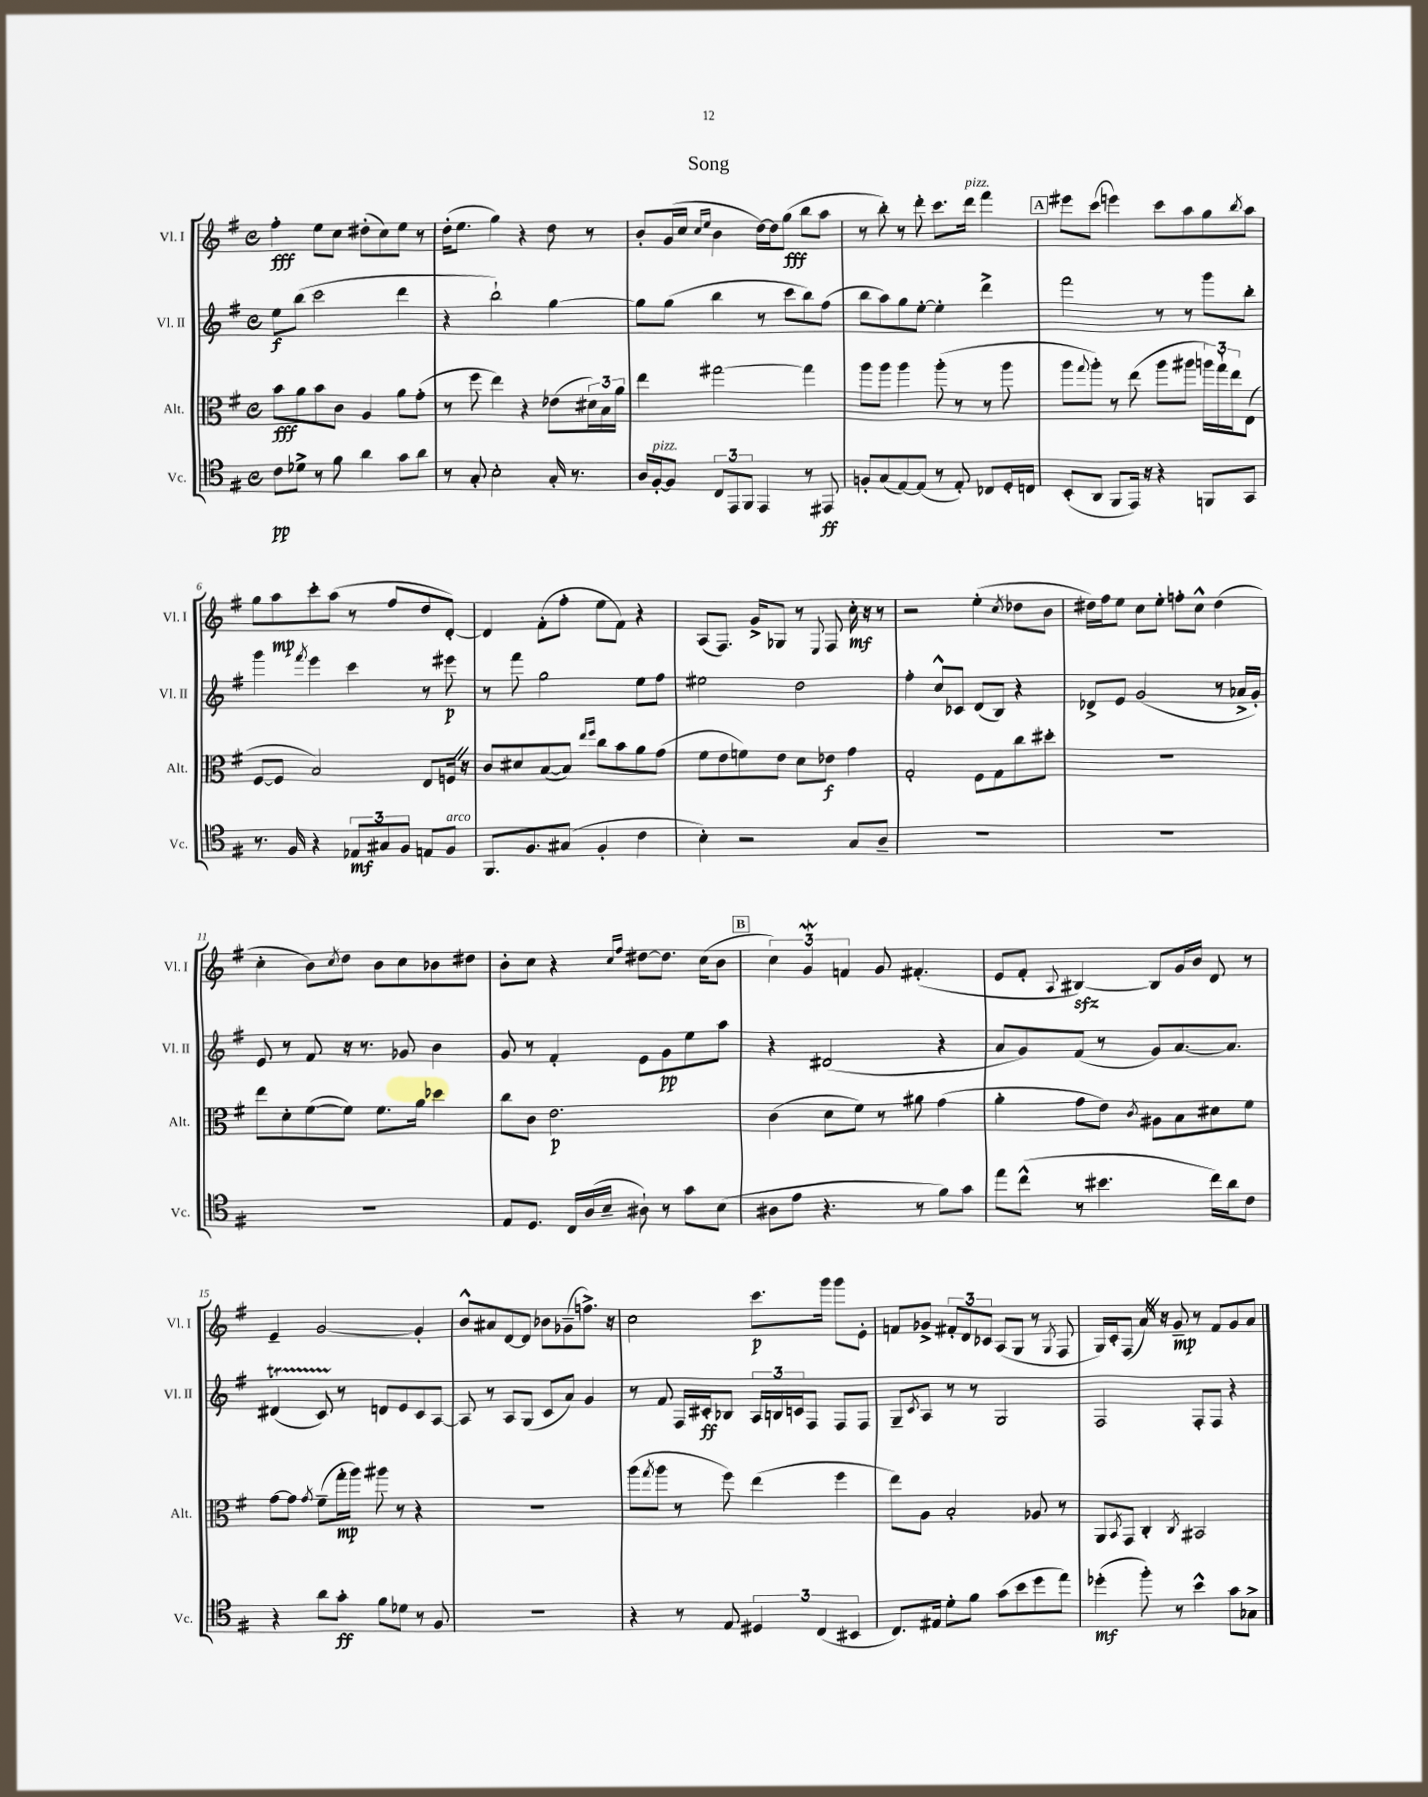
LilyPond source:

\header { title = "Song" }
<<
\new StaffGroup <<
\new Staff = "s0" \with { instrumentName = "Vl. I" shortInstrumentName = "Vl. I" } {
    \clef treble \key g \major \defaultTimeSignature \time 4/4
    fis''4-.\fff e''8 c''8 dis''8-.( c''8) e''8 r8 |
    d''16-.( e''8. g''4) r4 d''8 r8 |
    b'8-. g'16( c''16 \grace { c''16 e''16 } b'4 d''16~) d''16 g''8\fff( b''8 a''8 |
    r8 b''8-.) r8 d'''8-. c'''8. d'''16^\markup { \italic "pizz." } fis'''4 |
    \mark \markup { \box "A" } eis'''8 c'''8( e'''4) c'''8 a''8 g''8 \acciaccatura { b''8 } a''8 |
    g''8 a''8\mp c'''8-. a''8( r8 fis''8 d''8 d'8~-.) |
    d'4 fis'8-.( fis''8-. e''8 fis'8) r4 |
    a8( fis8.) g'16-> ges8 r8 \appoggiatura { e8 } fis8 c''16-.\mf r16 r8 |
    r2 e''4-.( \acciaccatura { c''8 } des''8 b'8 |
    dis''16) fis''16 e''8 c''8 e''8-. f''8-. c''8-^ dis''4( |
    c''4-. b'8) \acciaccatura { c''8 } d''8 b'8 c''8 bes'8 dis''8 |
    b'8-. c''8 r4 \grace { c''16 fis''16 } dis''8~ dis''8. c''16( b'8 |
    \mark \markup { \box "B" } \tuplet 3/2 { c''4) g'4\mordent f'4 } g'8 fis'4.-.( |
    e'8 fis'8-. \appoggiatura { a8 } bis4~\sfz) bis8 g'16 b'16 d'8 r8 |
    e'4-- g'2~ g'4-. |
    b'8-^ ais'8 d'8~ d'8 bes'8 ges'8--( f''8.->) r16 |
    c''2 c'''8.\p g'''16 g'''8 e'8-. |
    f'8 ges'8-> \tuplet 3/2 { fis'8-. d'8 ces'8 } a8( g8 r8 \acciaccatura { g8 } fis8 |
    g16) c'16-. fis8( a'16) \once \override BreathingSign.text = \markup { \musicglyph "scripts.caesura.straight" } \breathe r16 g'8--\mp r8 fis'8 g'8 a'8 \bar "|." |
}
\new Staff = "s1" \with { instrumentName = "Vl. II" shortInstrumentName = "Vl. II" } {
    \clef treble \key g \major \defaultTimeSignature \time 4/4
    e''8\f b''8( c'''2 d'''4 |
    r4 b''2-!) g''4~ |
    g''8 g''8( b''4 r8 c'''8 b''8) fis''8( |
    b''8 a''8) g''8 e''8~-. e''4-. d'''4-> |
    \mark \markup { \box "A" } fis'''2 r8 r8 g'''8 b''8-. |
    g'''4 \acciaccatura { fis'''8 } e'''4 c'''4 r8 eis'''8\p |
    r8 fis'''8 g''2 e''8 fis''8 |
    eis''2 d''2 |
    fis''4-. c''8-^ ces'8 d'8( b8) r4 |
    des'8-> e'8 g'2( r8 aes'16-> g'16-.) |
    e'8 r8 fis'8 r16 r8. ges'8 b'4 |
    g'8 r8 fis'4-. e'8 g'8\pp e''8 a''8 |
    \mark \markup { \box "B" } r4 dis'2( r4 |
    a'8 g'8) fis'8( r8 g'8) a'8.~ a'8. |
    dis'4\startTrillSpan( c'8) r8\stopTrillSpan d'8 e'8 c'8 a8~ |
    a8 r8 a8 g8( c'8 a'8) g'4 |
    r8 fis'8 fis16 cis'16-.\ff bes8 \tuplet 3/2 { a16 b16 c'16 } fis8 fis8 fis8 |
    g8-- \acciaccatura { c'8 } a8 r8 r8 g2 |
    fis2 fis8-. fis8 r4 \bar "|." |
}
\new Staff = "s2" \with { instrumentName = "Alt." shortInstrumentName = "Alt." } {
    \clef alto \key g \major \defaultTimeSignature \time 4/4
    b'8\fff a'8 b'8 c'8 a4 a'8 g'8-.( |
    r8 fis''8 e''4) r4 ees'8( \tuplet 3/2 { dis'16) b16 a'16 } |
    e''4 gis''2~ gis''4 |
    a''8 a''8 a''4 a''8-.( r8 r8 a''8 |
    \mark \markup { \box "A" } a''8 \appoggiatura { g''8 } a''8-.) r8 e''8( a''8 ais''8 \tuplet 3/2 { a''16) g''16-! e''16 } e8( |
    fis8~ fis8 b2) e8 f16 \once \override BreathingSign.text = \markup { \musicglyph "scripts.caesura.straight" } \breathe r16 |
    c'8 dis'8 b8~( b8) \grace { e''16 fis''16 } c''8 b'8 a'8 g'8( |
    fis'8 e'8 f'8) e'8 d'8 ees'8\f g'4 |
    g2-. fis8 g8 c''8 dis''8-. |
    R1 |
    e''8 d'8-. fis'8~( fis'8) fis'8. a'16 des''4 |
    c''8 c'8 e'2.\p |
    \mark \markup { \box "B" } c'4( d'8 fis'8) r8 ais'8 g'4( |
    a'4-. g'8 e'8) \acciaccatura { c'8 } ais8 b8 dis'8 fis'8 |
    g'8~ g'8 \acciaccatura { g'8 } fis'8--( g''16-.\mp a''16) ais''8 r8 r4 |
    R1 |
    a''8( \acciaccatura { g''8 } a''8 r8 fis''8) e''4( fis''4 |
    e''8) a8 b2-. aes8 r8 |
    a,8 \acciaccatura { b,8 } g,8 c4-. \acciaccatura { c8 } bis,2 \bar "|." |
}
\new Staff = "s3" \with { instrumentName = "Vc." shortInstrumentName = "Vc." } {
    \clef tenor \key g \major \defaultTimeSignature \time 4/4
    c'8\pp des'8-> r8 fis'8 a'4 g'8 a'8 |
    r8 g8-. b2-. g16-. r8. |
    a16 fis16~-.^\markup { \italic "pizz." } fis8 \tuplet 3/2 { c8 e,8 fis,8 } e,4 r8 eis,8\ff |
    f8-. g8( e8~) e8( r8 e8-.) ces8 d16-. c16 |
    \mark \markup { \box "A" } b,8-.( a,8 fis,8 e,16) r16 r4 f,8 g,8 |
    r8. fis16 r4 \tuplet 3/2 { ees8\mf gis8 fis8 } e8 fis8^\markup { \italic "arco" } |
    fis,8. fis8. gis8( fis4-. c'4 |
    b4-.) r2 g8 a8-- |
    R1 |
    R1 |
    R1 |
    e8 d8. c16 a16( b16-- ais8-!) r8 g'8 b8( |
    \mark \markup { \box "B" } ais8 e'8 r4. r8 fis'8) g'8 |
    e''8 c''8-^( r8 bis'4. c''16) a'16 c'8 |
    r4 a'8 g'8-.\ff fis'8 des'8 r8 fis8 |
    R1 |
    r4 r8 e8 \tuplet 3/2 { dis4 c4( bis,4 } |
    c8.) eis16 d'8-. fis'8 g'8( b'8 d''8 e''8) |
    des''4-.\mf( fis''8-.) r8 b'4-^ g'8 ges8-> \bar "|." |
}
>>
>>
